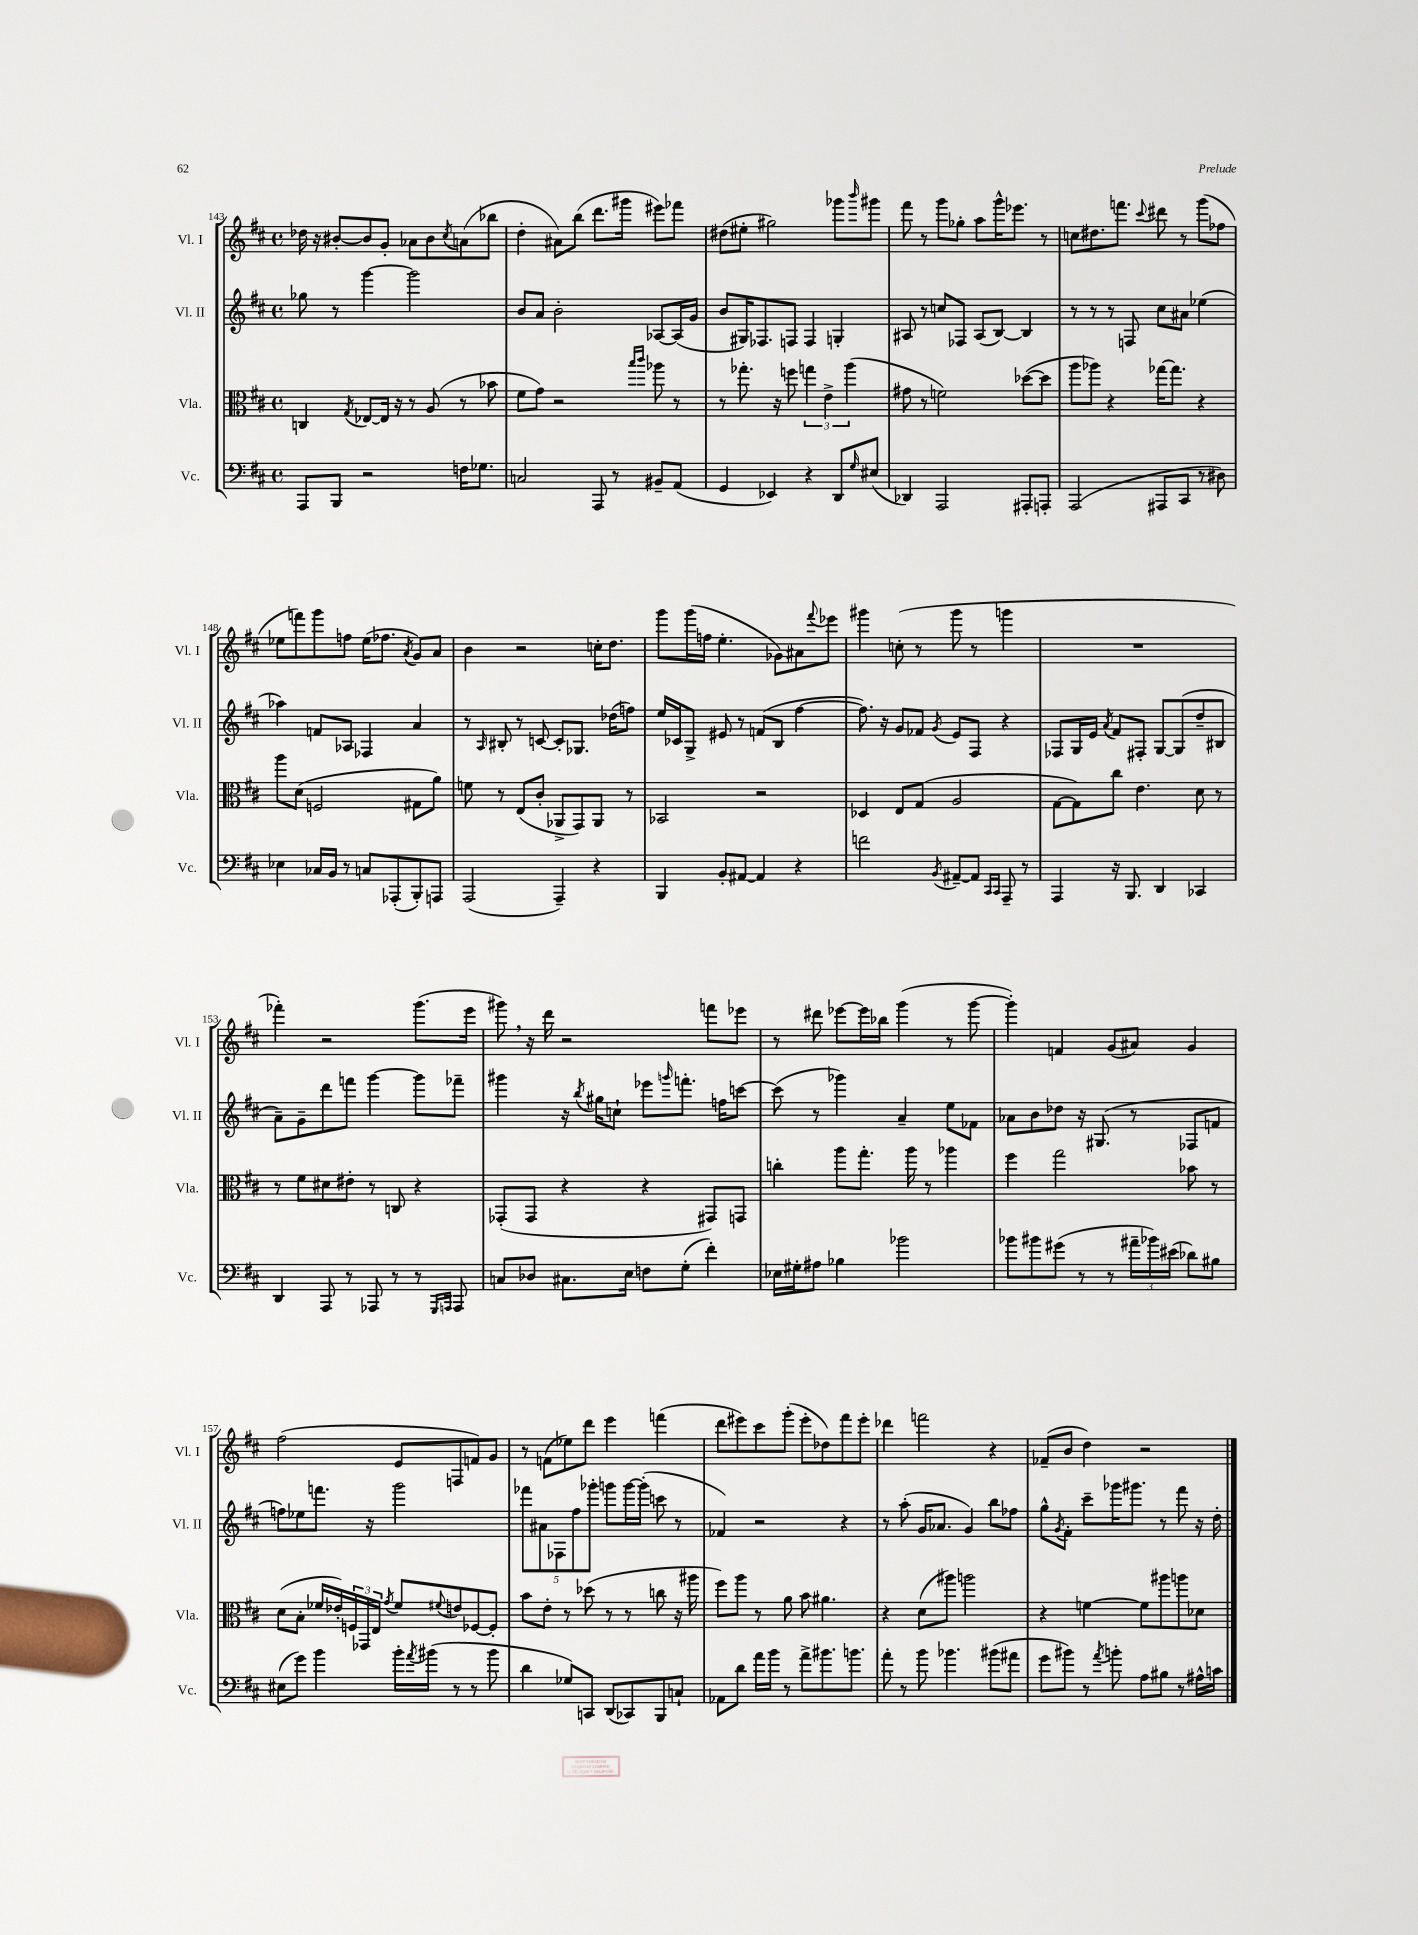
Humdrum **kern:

**kern	**kern	**kern	**kern
*part4	*part3	*part2	*part1
*staff4	*staff3	*staff2	*staff1
*I"Vc.	*I"Vla.	*I"Vl. II	*I"Vl. I
*I'Vc.	*I'Vla.	*I'Vl. II	*I'Vl. I
*clefF4	*clefC3	*clefG2	*clefG2
*k[f#c#]	*k[f#c#]	*k[f#c#]	*k[f#c#]
*M4/4	*M4/4	*M4/4	*M4/4
*met(c)	*met(c)	*met(c)	*met(c)
=143	=143	=143	=143
8AAA/L	4Cn/	8gg-X\	16dd-X\
.	.	.	16r
8BBB/J	.	8r	[8b#X'/L
.	8qG/	.	.
2r	[8E-X/L	[4ggg\	8b#/]
.	16E-/Jk]	.	8g'/J
.	16r	.	.
.	8r	2ggg\]	8a-X\L
.	(8A/	.	8b#\
.	.	.	8qcc#/
16Fn\KL	8r	.	(8an\
8.G-X\J	.	.	.
.	8b-X\	.	8bb-X\J
=144	=144	=144	=144
2Cn/	8f#\L	8b/L	4dd'\
.	8g\J)	8a/J	.
.	2r	2b'\	8a#X\L)
.	.	.	(8bb\J
8AAA/	.	.	8.ddd\L
8r	.	.	.
.	.	.	16ggg#X\Jk
.	16qqbb/LL	.	.
.	16qqccc#/JJ	.	.
8BB#X~/L	8aa-X\	[8A-X/L	8eee#X\L)
(8AA/J	8r	(16A-/L]	8fff-X\J
.	.	16g/JJ	.
=145	=145	=145	=145
4GG/	8r	8b/L	(8dd#X\L
.	8.gg-X'\	16G#X/K)	8ee#X'\J
.	.	8.F-X/	.
4EE-X/)	.	.	2gg#X\)
.	16r	.	.
.	8ffn\	8Fn/J	.
4r	6ggn\	4F/	.
.	6e^\	.	.
8DD/L	.	4Gn'/	8ggg-X\L
.	(6aa\	.	.
16qqG/	.	.	16qqbbb/
(8E#X/J	.	.	8ggg#X\J
=146	=146	=146	=146
4DD-X/)	8g#X\	8A#X/	8fff#\
.	8r	8r	8r
2AAA/	2fn\)	8ccn/L	8ggg\L
.	.	8F-X/J	8gg-X'\J
.	.	(8A#/L	8aa\L
.	.	[8B/J)	16ggg^^\K
.	.	.	8.eee-X\J
8AAA#X'/L	([8dd-X\L	4B/]	.
8AAAn'/J	8dd-\J]	.	8r
=147	=147	=147	=147
(2AAA/	8aa\L	8r	8ccn\L
.	8aa-X\J)	8r	8.dd#X\
.	4r	8r	.
.	.	.	8.fffn\J
.	.	8Fn/	.
.	.	.	8qqccc#/
8AAA#X/L	[16gg-X\KL	8cc#\L	8ddd#X\
.	8.gg-\J]	.	.
8CC#/J	.	8a#X\J	8r
8r	4r	(4ee-X\	(8ggg\L
8D#X\)	.	.	8ff-X\J
!!LO:LB:g=z
=148	=148	=148	=148
4E-X\	8aa\L	4aa-X\)	8ee-X\L
.	(8d\J	.	8fffn\)
16C-X/LL	2Fn/	8fn/L	8ggg\
16BB/JJ	.	.	.
8r	.	8A-X/J	8ffn\J
8Cn/L	.	4F-X/	(16ee-\KL
.	.	.	8.ff-X\J
(8AAA-X'/	.	.	.
.	.	.	8qa/
8BBB'/)	8G#X\L	4a/	8g/L)
8AAAn/J	8a\J)	.	8a/J
=149	=149	=149	=149
(2AAA/	8fn\	8r	4b\
.	.	16qqA/	.
.	8r	8B#X'/	.
.	(8E/L	8r	2r
.	8c#'/J	[8cn/	.
4AAA~/)	8AA-X^/L	8c'/L]	.
.	8GG/)	8.G-X/J	.
4r	8AA-/J	.	16ccn'\KL
.	.	(16dd-X\KL	8.dd\J
.	8r	8ffn\J)	.
=150	=150	=150	=150
4BBB/	2BB-X/	16ee/LL	8ggg\L
.	.	16c-X/J	.
.	.	8G^/J	(16ggg\L
.	.	.	16ffn\JJ
8BB'/L	.	8e#X/	4.ee'\
[8AA#X/J	.	8r	.
4AA#/]	2r	(8fn/L	.
.	.	8B/J	8g-X\L)
4r	.	[4ff#\	8a#X\
.	.	.	8qqfff#/
.	.	.	8eee-X\J
=151	=151	=151	=151
2fn\	4D-X/	8.ff#\])	4ggg#X\
.	.	16r	.
.	8E/L	8g/L	(8ccn'\
.	(8G/J	8f-X/J	8r
8qBB/	.	8qg/	.
[8AA#X~/L	2A/	8e/L	8ggg#\
8AA#/J]	.	8F#/J	8r
16qqCC#/LL	.	.	.
16qqCC#/JJ	.	.	.
8AAA~/	.	4r	4gggn\
8r	.	.	.
=152	=152	=152	=152
4AAA/	[8G\L	8F-X/L	1r
.	8G\])	16G/L	.
.	.	16e/JJ	.
.	.	8qa/	.
16r	8cc#\J	8f#/L	.
8.BBB/	.	.	.
.	4.e\	8F#X'/J	.
4DD/	.	[8G/L	.
.	.	(8G/]	.
4CC-X/	8d\	8dd~/	.
.	8r	8B#X/J	.
!!LO:LB:g=z
=153	=153	=153	=153
4DD/	8r	8a~\L)	4fff-X'\)
.	8f#\L	8g~\	.
8AAA/	8d#X\	8ddd\	2r
8r	8e#X'\J	8fffn\J	.
8AAA-X/	8r	[4ggg\	.
8r	8Cn/	.	.
8r	4r	8ggg\L]	(8.ggg\L
16qqGGG/LL	.	.	.
16qqAAAn/JJ	.	.	.
8AAA/	.	8fff-X~\J	.
.	.	.	16eee\Jk
=154	=154	=154	=154
8Cn/L	(8GG-X'/L	4ggg#X\	8ggg#X,\)
8D-X/J	8GG-/J	.	16r
.	.	.	16ddd\
8.C#X\L	4r	16r	2r
.	.	8qbb/	.
.	.	16gg#X\KL	.
.	.	8ccn`\J	.
16E\Jk	.	.	.
8Fn\L	4r	8eee-X\L	.
.	.	16qqgggn/	.
(8G'\J	.	8.fffn'\J	.
4f#'\)	8GG#X/L)	.	8fffn\L
.	.	16ffn\KL	.
.	8GGn/J	[8cccn\J	8eee-X\J
=155	=155	=155	=155
16E-X\LL	4ccn'\	(8ccc\]	8r
16G#X'\J	.	.	.
8A#X\J	.	8r	8ddd#X\
4B-X\	8aa\L	4ggg-X\)	[8eee-X\L
.	8.gg'\J	.	16eee-\L]
.	.	.	16bb-X\JJ
2b-X\	.	4a~/	(4ggg\
.	16aa\	.	.
.	8r	.	.
.	4aa-X\	8ee\L	8r
.	.	8f-X\J	[8ggg\
=156	=156	=156	=156
8b-X\L	4ff#\	8a-X\L	4ggg'\])
8b#X\	.	8b\	.
(8g#X\J	2gg\	8dd-X\J	4fn/
8r	.	16r	.
.	.	(8.G#X/	.
8r	.	.	(8g/L
24a#X~\LL	.	8r	8a#X/J)
24b-X\)	.	.	.
(24e#X\JJ	.	.	.
8d-X\L)	8b-X\	8F-X/L	4g/
8B#X\J	8r	8fn/J	.
!!LO:LB:g=z
=157	=157	=157	=157
(8E#X\L	(8d\L	8ffn\L)	(2ff#\
8g\J)	8B'\J	8ee-X\	.
4b\	16f-X/LL	8.fffn\J	.
.	16e-X'/)	.	.
.	24Fn/	.	.
.	24GG-X/	.	.
.	.	16r	.
.	24E/JJ	.	.
.	8qg/	.	.
16b'\LL	8f-/L	2ggg\	8e/L
8qa/	.	.	.
(16b#X\JJ	.	.	.
.	8qqf#X/	.	.
8r	8en/	.	8Fn/
8r	[8F-X/	.	8fn/)
8b#\	8F-'/J]	.	8g/J
=158	=158	=158	=158
4d\	8b\L	10fff-X\L	8r
.	.	10a#X\	.
.	8e'\J	.	(8fn\L
.	.	10F-X\	.
8G-X/L)	8r	.	8ee-X\)
.	.	10ff#\	.
8CCn/J	(8dd-X\	.	8ddd\J
.	.	10ggg-X'\J	.
(8DD/L	8r	8gggn\L	4eee\
8CC-X/)	8r	[16ggg\L	.
.	.	(16ggg'\JJ]	.
8BBB/	8ccn\	8cccn\	(4fffn\
8Cn`/J	16r	8r	.
.	16aa#X\	.	.
=159	=159	=159	=159
8AA-X\L	8ff#\L)	4f-X/)	8ddd\L
8d\J	8aa\J	.	8eee#X\)
16a\LL	8r	2r	8ccc#\
16b\JJ	.	.	.
8r	8a\	.	(8ggg'\J
8a^\L	8b\	.	8eee#'\L
8.b#X\	4.a#X\	.	8dd-X\)
.	.	4r	8fff#\
8.bn\J	.	.	.
.	.	.	8eee#'\J
=160	=160	=160	=160
8a'\	4r	8r	4ddd-X\
8r	.	(8aa'\	.
8b\	(8d\L	16g/KL	2fffn\
.	.	8.a-X/J	.
4.b-X\	8aa#X\J)	.	.
.	2aan\	4g/)	.
(8b#X\L	.	8bb\L	4r
8a#X\J	.	8ff-X\J	.
=161	=161	=161	=161
8g\L	4r	8gg^^\L	(8f-X~/L
.	.	8qg/	.
8b#X\J)	.	8f#'\J	8b/J
8r	[4fn\	8ccc#~\L	4dd\)
8qa/	.	.	.
8bn'\	.	16ggg-X\K	.
.	.	8.ggg#X\J	.
8A\L	8f\L]	.	2r
8B#X\J	8aa#X\	8r	.
8r	8aan\	8fff#\	.
16A#X^^\LL	8d-X\J	16r	.
16cn\JJ	.	16dd'\	.
==	==	==	==
*-	*-	*-	*-
